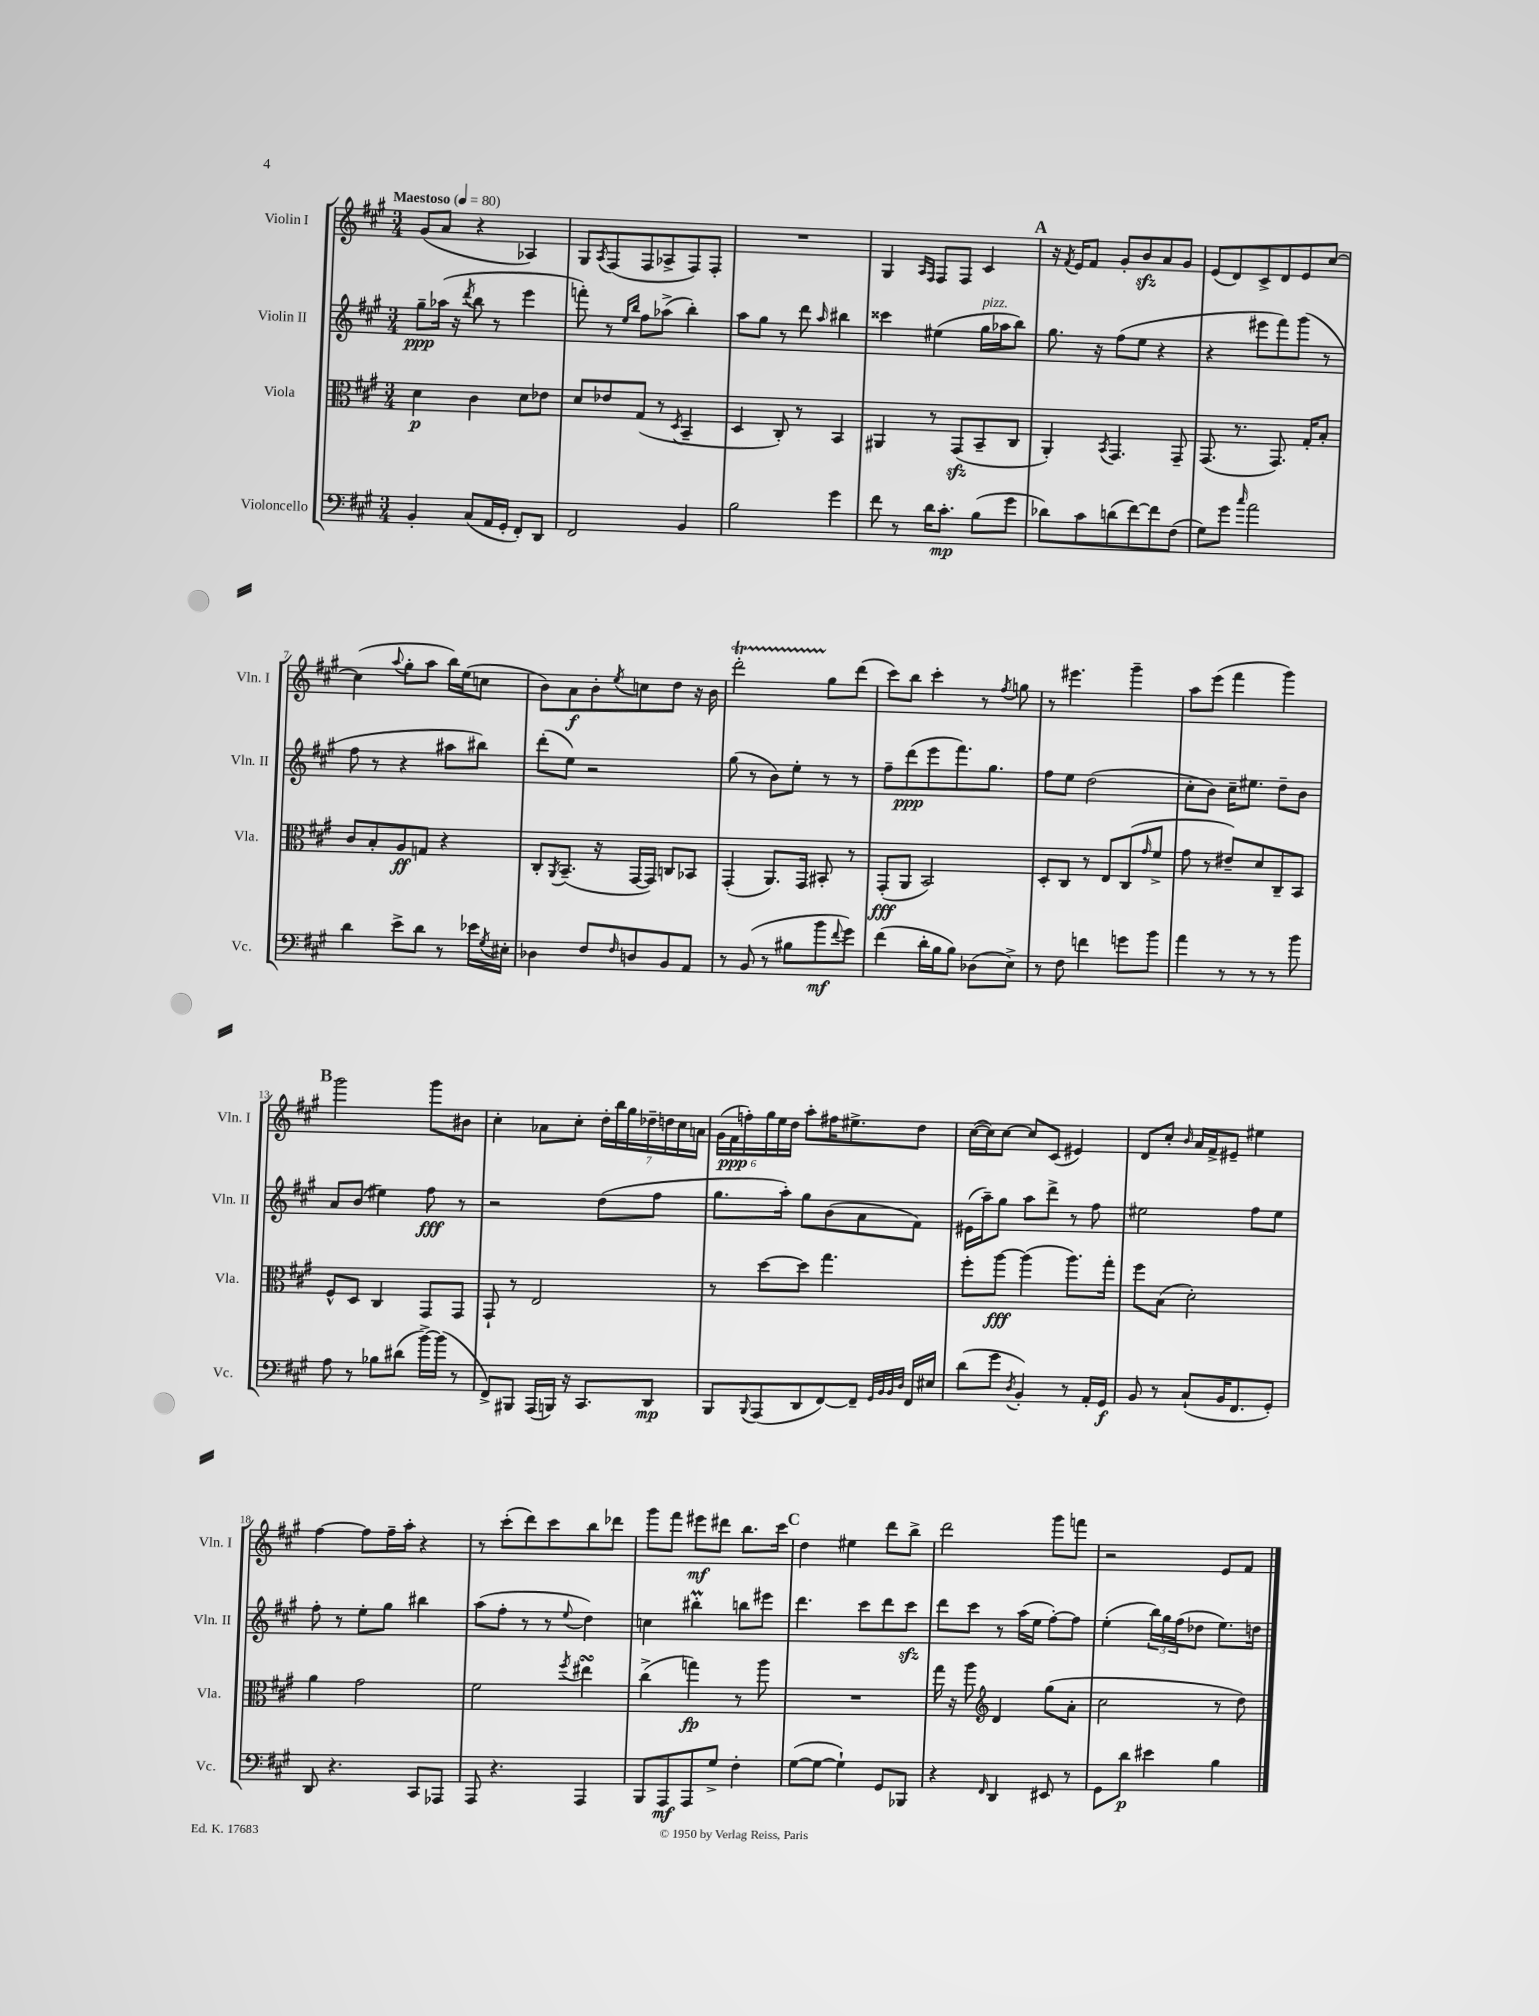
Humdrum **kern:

**kern	**dynam	**kern	**dynam	**kern	**dynam	**kern	**dynam
*part4	*part4	*part3	*part3	*part2	*part2	*part1	*part1
*staff4	*staff4	*staff3	*staff3	*staff2	*staff2	*staff1	*staff1
*I"Violoncello	*	*I"Viola	*	*I"Violin II	*	*I"Violin I	*
*I'Vc.	*	*I'Vla.	*	*I'Vln. II	*	*I'Vln. I	*
*clefF4	*	*clefC3	*	*clefG2	*	*clefG2	*
*k[f#c#g#]	*	*k[f#c#g#]	*	*k[f#c#g#]	*	*k[f#c#g#]	*
*M3/4	*	*M3/4	*	*M3/4	*	*M3/4	*
*MM80	*	*MM80	*	*MM80	*	*MM80	*
=1	=1	=1	=1	=1	=1	=1	=1
!	!	!	!	!	!	!LO:TX:a:B:t=Maestoso	!
4BB'/	.	4d\	p	8gg#~\L	ppp	(8g#/L	.
.	.	.	.	(16aa-X\Jk	.	8a/J	.
.	.	.	.	16r	.	.	.
.	.	.	.	8qddd/	.	.	.
(8C#/L	.	4c#\	.	8bb\	.	4r	.
16AA/L	.	.	.	8r	.	.	.
16GG#'/JJ	.	.	.	.	.	.	.
8FF#'/L)	.	8d\L	.	4eee\	.	4A-X/)	.
8DD/J	.	8e-X\J	.	.	.	.	.
=2	=2	=2	=2	=2	=2	=2	=2
2FF#/	.	8d/L	.	8fffn'\)	.	8G#/L	.
.	.	.	.	.	.	8qA/	.
.	.	8e-X/	.	8r	.	(8F#/	.
.	.	.	.	16qqee/LL	.	.	.
.	.	.	.	16qqbb/JJ	.	.	.
.	.	(8G#/J	.	8ff#\L	.	8F#/	.
.	.	8r	.	(8aa-X^\J	.	8A-X^/	.
.	.	8qD/	.	.	.	.	.
4BB/	.	4BB~/	.	4bb'\)	.	8F#/)	.
.	.	.	.	.	.	8F#'/J	.
=3	=3	=3	=3	=3	=3	=3	=3
2B\	.	4D/	.	8aa\L	.	2.r	.
.	.	.	.	8gg#\J	.	.	.
.	.	8C#'/)	.	8r	.	.	.
.	.	8r	.	8ddd\	.	.	.
.	.	.	.	16qqaa/	.	.	.
4g#\	.	4BB/	.	4bb#X\	.	.	.
=4	=4	=4	=4	=4	=4	=4	=4
8f#\	.	4AA#X/	.	4ccc##X\	.	4G#/	.
8r	.	.	.	.	.	.	.
.	.	.	.	.	.	16qqA/LL	.
.	.	.	.	.	.	16qqF#/JJ	.
16d\KL	.	8r	.	(4ee#X\	.	8F#/L	.
8.c#'\J	mp	.	.	.	.	.	.
.	.	(8GG#zz/L	.	.	.	8F#/J	.
!	!	!	!	!LO:TX:a:i:t=pizz.	!	!	!
(8B\L	.	8BB~/	.	16gg#\LL	.	4c#/	.
.	.	.	.	16aa-X\J	.	.	.
8g#\J	.	8C#/J	.	8bb\J)	.	.	.
!!LO:REH:place=s1:t=A
=5	=5	=5	=5	=5	=5	=5	=5
8d-X\L)	.	4AA'/)	.	8.gg#\	.	16r	.
.	.	.	.	.	.	8qf#/	.
.	.	.	.	.	.	16e/KL	.
8c#\	.	.	.	.	.	8f#/J	.
.	.	.	.	16r	.	.	.
.	.	8qBB/	.	.	.	.	.
(8dn\	.	4.GG#/	.	(8ff#\L	.	8g#'/L	.
[8f#\)	.	.	.	8ee\J	.	8bzz/	.
8f#\]	.	.	.	4r	.	8a/	.
(8F#\J	.	8GG#~/	.	.	.	8g#/J	.
=6	=6	=6	=6	=6	=6	=6	=6
8G#\L)	.	(8.GG#/	.	4r	.	(8e/L	.
8g#\J	.	.	.	.	.	8d/)	.
.	.	8.r	.	.	.	.	.
16qqcc#/	.	.	.	.	.	.	.
2a\	.	.	.	8eee#X\L	.	8c#^/	.
.	.	8.GG#/)	.	8fff#\)	.	8d/	.
.	.	.	.	(8ggg#\J	.	8e/	.
.	.	16G#'/KL	.	.	.	.	.
.	.	8B'/J	.	8r	.	[8cc#/J	.
!!LO:LB:g=z
=7	=7	=7	=7	=7	=7	=7	=7
4d\	.	8c#/L	.	8ff#\	.	(4cc#\]	.
.	.	8B'/	.	8r	.	.	.
.	.	.	.	.	.	8qqaa/	.
8e^\L	.	8A/	ff	4r	.	8gg#'\L	.
8d\J	.	8Gn/J	.	.	.	8aa\J	.
8r	.	4r	.	8aa#X\L	.	16bb\LL)	.
.	.	.	.	.	.	(16ee\J	.
16e-X\LL	.	.	.	8bb#X\J)	.	8ccn\J	.
8qG#/	.	.	.	.	.	.	.
16E#X'\JJ	.	.	.	.	.	.	.
=8	=8	=8	=8	=8	=8	=8	=8
4D-X\	.	8C#'/L	.	(8ddd'\L	.	8b\L)	.
.	.	8qAA/	.	.	.	.	.
.	.	(8.BB~/J	.	8ee\J)	.	8a\	f
8F#/L	.	.	.	2r	.	8b'\	.
.	.	16r	.	.	.	.	.
16qqF#/	.	.	.	.	.	8qee/	.
8Dn/	.	[16GG#/LL	.	.	.	8ccn\	.
.	.	16GG#/JJ])	.	.	.	.	.
8BB/	.	8Cn/L	.	.	.	8dd\J	.
8AA/J	.	8BB-X/J	.	.	.	16r	.
.	.	.	.	.	.	16b\	.
=9	=9	=9	=9	=9	=9	=9	=9
8r	.	(4GG#'/	.	(8gg#\	.	2dddT'\	.
(8BB/	.	.	.	8r	.	.	.
8r	.	8.AA/L)	.	8b\L)	.	.	.
8B#X\L	.	.	.	8ee'\J	.	.	.
.	.	16GG#/Jk	.	.	.	.	.
8b\	mf	8BB#X'/	.	8r	.	8gg#\L	.
8qqf#/	.	.	.	.	.	.	.
8g#\J)	.	8r	.	8r	.	(8ddd\J	.
=10	=10	=10	=10	=10	=10	=10	=10
(4f#\	.	(8GG#'/L	fff	8ff#~\L	.	8ccc#\L)	.
.	.	8AA/J	.	(8ddd\	ppp	8bb\J	.
16d'\LL	.	2BB/)	.	8eee\	.	4ccc#'\	.
16B\J	.	.	.	.	.	.	.
8B\J)	.	.	.	8.fff#\)	.	.	.
(8D-X\L	.	.	.	.	.	8r	.
.	.	.	.	8.gg#\J	.	.	.
.	.	.	.	.	.	8qff#/	.
8E^\J)	.	.	.	.	.	8ggn\	.
=11	=11	=11	=11	=11	=11	=11	=11
8r	.	8D'/L	.	8ff#\L	.	8r	.
8F#\	.	8C#/J	.	8ee\J	.	4.eee#X\	.
4fn\	.	8r	.	(2dd\	.	.	.
.	.	8E/L	.	.	.	.	.
8gn\L	.	(8C#/	.	.	.	4ggg#~\	.
.	.	16qqg#/	.	.	.	.	.
8b\J	.	8f#^/J	.	.	.	.	.
=12	=12	=12	=12	=12	=12	=12	=12
4a\	.	8g#\	.	8cc#'\L	.	8aa\L	.
.	.	8r	.	8b\J)	.	(8eee\J	.
8r	.	8e#X~/L)	.	16cc#~\KL	.	4fff#\	.
.	.	.	.	8.ee#X\J	.	.	.
8r	.	8d/	.	.	.	.	.
8r	.	8C#~/	.	8dd~\L	.	4ggg#\)	.
8b\	.	8BB/J	.	8b\J	.	.	.
!!LO:LB:g=z
!!LO:REH:place=s1:t=B
=13	=13	=13	=13	=13	=13	=13	=13
8A\	.	8F#^^/L	.	8a/L	.	2ggg#\	.
8r	.	8D/J	.	(8b/J	.	.	.
8B-X\L	.	4C#/	.	4ee#X\)	.	.	.
(8d#X\J	.	.	.	.	.	.	.
[16b^\LL)	.	8GG#/L	.	8ff#\	fff	8ggg#\L	.
(16b\JJ]	.	.	.	.	.	.	.
8r	.	8GG#/J	.	8r	.	8b#X\J	.
=14	=14	=14	=14	=14	=14	=14	=14
8FF#^/L)	.	8GG#`/	.	2r	.	4cc#'\	.
8BBB#X/J	.	8r	.	.	.	.	.
(16AAA/LL	.	2E/	.	.	.	8a-X\L	.
16BBBn/JJ)	.	.	.	.	.	.	.
16r	.	.	.	.	.	8cc#'\J	.
8.CC#/L	.	.	.	.	.	.	.
.	.	.	.	(8dd\L	.	28dd'\LL	.
.	.	.	.	.	.	28bb\	.
.	.	.	.	.	.	28gg#\	.
.	.	.	.	.	.	28dd-X~\	.
8DD/J	mp	.	.	8ff#\J	.	.	.
.	.	.	.	.	.	28ddn\	.
.	.	.	.	.	.	28cc#\	.
.	.	.	.	.	.	28an\JJ	.
=15	=15	=15	=15	=15	=15	=15	=15
8BBB/L	.	8r	.	8.gg#\L	.	(24g#\LL	.
.	.	.	.	.	.	24f#\	ppp
.	.	.	.	.	.	24ffn'\)	.
8qqBBB/	.	.	.	.	.	.	.
(8AAA/	.	[8dd\L	.	.	.	24gg#\	.
.	.	.	.	.	.	24ee\	.
.	.	.	.	16aa'\Jk)	.	.	.
.	.	.	.	.	.	24dd\JJ	.
8DD/	.	8dd\J]	.	8gg#\L	.	8aa'\L	.
[8FF#/)	.	4.gg#\	.	(8b\	.	16ff#X\K	.
.	.	.	.	.	.	8.ee#X^\	.
8FF#~/J]	.	.	.	8a\	.	.	.
32qqGG#/LLL	.	.	.	.	.	.	.
32qqBB/	.	.	.	.	.	.	.
32qqBB/	.	.	.	.	.	.	.
32qqD/JJJ	.	.	.	.	.	.	.
16FF#/LL	.	.	.	8f#\J)	.	8dd\J	.
16E#X/JJ	.	.	.	.	.	.	.
=16	=16	=16	=16	=16	=16	=16	=16
(8d\L	.	8ff#'\L	.	(16e#X\LL	.	([16cc#\LL	.
.	.	.	.	16aa~\J)	.	16cc#\J])	.
8g#\J	.	[8aa\J	fff	8gg#\J	.	[8cc#\J	.
8qD/	.	.	.	.	.	.	.
4BB'/)	.	(4aa\]	.	8aa\L	.	8cc#/L]	.
.	.	.	.	8ddd^\J	.	(8c#/J	.
8r	.	8.aa\L)	.	8r	.	4e#X/)	.
16AA'/LL	.	.	.	8ff#\	.	.	.
16GG#/JJ	f	16gg#'\Jk	.	.	.	.	.
=17	=17	=17	=17	=17	=17	=17	=17
8BB/	.	8ff#\L	.	2ee#X\	.	8d/L	.
8r	.	(8B\J	.	.	.	8cc#'/J	.
.	.	.	.	.	.	16qqb/	.
(8C#`/L	.	2d'\)	.	.	.	16a/LL	.
.	.	.	.	.	.	16f#^/J	.
16BB/K	.	.	.	.	.	8e#X~/J	.
8.FF#/	.	.	.	.	.	.	.
.	.	.	.	8ff#\L	.	4ee#X\	.
8GG#'/J)	.	.	.	8ee#\J	.	.	.
!!LO:LB:g=z
=18	=18	=18	=18	=18	=18	=18	=18
8DD/	.	4a\	.	8ff#'\	.	[4ff#\	.
4.r	.	.	.	8r	.	.	.
.	.	2g#\	.	8ee'\L	.	8ff#\L]	.
.	.	.	.	8gg#\J	.	16ff#~\L	.
.	.	.	.	.	.	16aa'\JJ	.
8CC#/L	.	.	.	4bb#X\	.	4r	.
8AAA-X/J	.	.	.	.	.	.	.
=19	=19	=19	=19	=19	=19	=19	=19
8AAA/	.	2f#\	.	(8aa\L	.	8r	.
4.r	.	.	.	8ff#'\J	.	(8ccc#'\L	.
.	.	.	.	8r	.	8ddd\)	.
.	.	.	.	8r	.	8ccc#\	.
.	.	8qff#/	.	8qqee/	.	.	.
4AAA/	.	4ee#XsSsS\	.	4dd\)	.	8bb\	.
.	.	.	.	.	.	8ddd-X\J	.
=20	=20	=20	=20	=20	=20	=20	=20
8BBB/L	.	(4cc#^\	.	4ccn\	.	8ggg#\L	.
8AAA/	mf	.	.	.	.	8fff#\J	.
8AAA/	.	4ggn\)	fp	4bb#Xm'\	.	8eee#X\L	mf
8G#^/J	.	.	.	.	.	8ddd#X\J	.
4F#'\	.	8r	.	8bbn\L	.	8.bb\L	.
.	.	8aa\	.	8eee#X\J	.	.	.
.	.	.	.	.	.	16ccc#\Jk	.
!!LO:REH:place=s1:t=C
=21	=21	=21	=21	=21	=21	=21	=21
([8G#\L	.	2.r	.	4.ddd\	.	4dd\	.
8G#\J_	.	.	.	.	.	.	.
4G#`\])	.	.	.	.	.	4ee#X\	.
.	.	.	.	8ccc#\L	.	.	.
8GG#/L	.	.	.	8ddd\	.	8ddd\L	.
8BBB-X/J	.	.	.	8ccc#zz\J	.	8bb^\J	.
=22	=22	=22	=22	=22	=22	=22	=22
4r	.	16gg#\	.	8ddd\L	.	2ddd\	.
.	.	16r	.	.	.	.	.
.	.	8aa\	.	8ccc#\J	.	.	.
16qqFF#/	.	.	.	.	.	.	.
*	*	*clefG2	*	*	*	*	*
4DD/	.	4d/	.	8r	.	.	.
.	.	.	.	(16aa\LL	.	.	.
.	.	.	.	16ee\JJ	.	.	.
8EE#X/	.	(8gg#\L	.	[8ff#'\L)	.	8ggg#\L	.
8r	.	8a'\J	.	8ff#\J]	.	8fffn\J	.
=23	=23	=23	=23	=23	=23	=23	=23
8GG#\L	.	2cc#\	.	(4ee'\	.	2r	.
8d\J	p	.	.	.	.	.	.
4e#X\	.	.	.	24bb\LL)	.	.	.
.	.	.	.	24gg#\	.	.	.
.	.	.	.	(24ff#\J	.	.	.
.	.	.	.	8dd-X\J	.	.	.
4B\	.	8r	.	8.ee\L)	.	8e/L	.
.	.	8dd\)	.	.	.	8f#/J	.
.	.	.	.	16ddn\Jk	.	.	.
==	==	==	==	==	==	==	==
*-	*-	*-	*-	*-	*-	*-	*-
